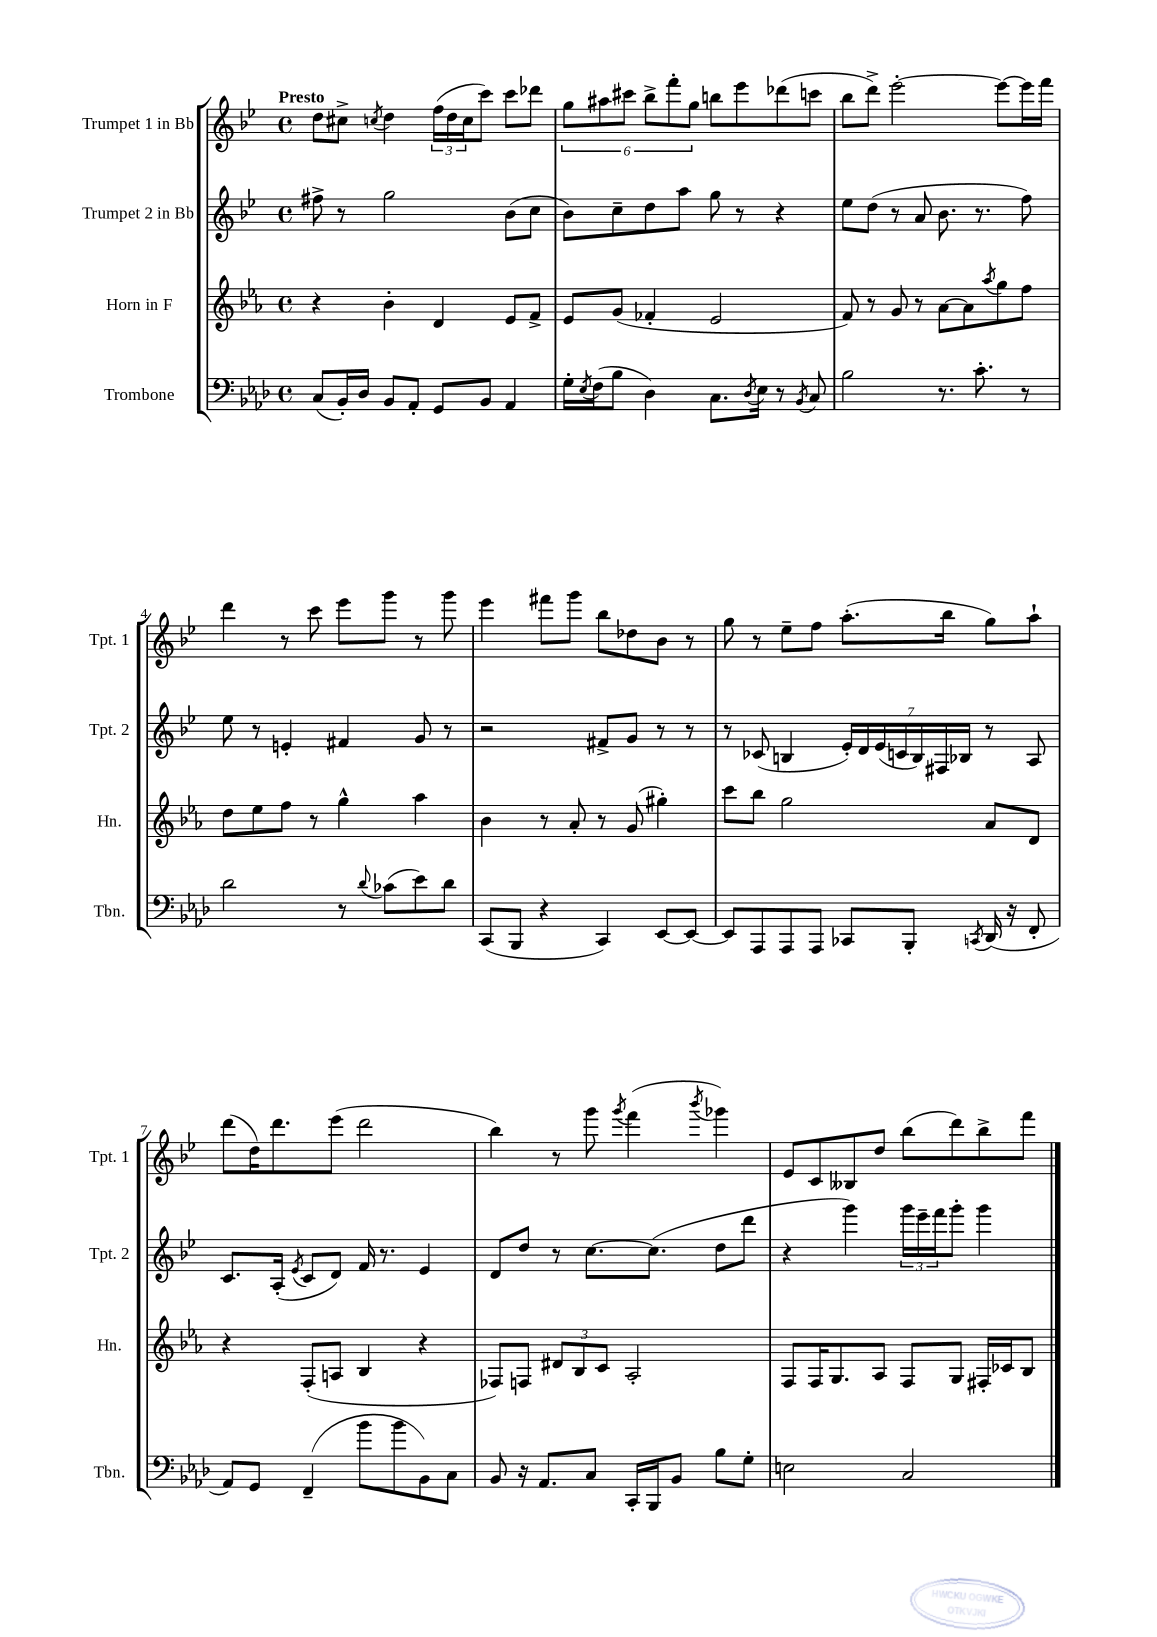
<<
\new StaffGroup <<
\new Staff = "s0" \with { instrumentName = "Trumpet 1 in Bb" shortInstrumentName = "Tpt. 1" } {
    \clef treble \key bes \major \defaultTimeSignature \time 4/4 \tempo "Presto"
    d''8 cis''8-> \acciaccatura { c''8 } d''4 \tuplet 3/2 { f''16( d''16 c''16 } c'''8) c'''8 des'''8 |
    \tuplet 6/4 { g''8 ais''8 cis'''8 bes''8-> f'''8-. g''8 } b''8 ees'''8 des'''8( c'''8 |
    bes''8 d'''8->) ees'''2~-. ees'''8~ ees'''16 f'''16 |
    d'''4 r8 c'''8 ees'''8 g'''8 r8 g'''8 |
    ees'''4 fis'''8 g'''8 bes''8 des''8 bes'8 r8 |
    g''8 r8 ees''8-- f''8 a''8.-.( bes''16 g''8) a''8-! |
    d'''8( d''16) d'''8. ees'''8( d'''2 |
    bes''4) r8 g'''8 \acciaccatura { g'''8 } f'''4( \acciaccatura { bes'''8 } ges'''4) |
    ees'8 c'8 beses8 d''8 bes''8( d'''8) bes''8-> f'''8 \bar "|." |
}
\new Staff = "s1" \with { instrumentName = "Trumpet 2 in Bb" shortInstrumentName = "Tpt. 2" } {
    \clef treble \key bes \major \defaultTimeSignature \time 4/4
    fis''8-> r8 g''2 bes'8( c''8 |
    bes'8) c''8-- d''8 a''8 g''8 r8 r4 |
    ees''8 d''8( r8 a'8 bes'8. r8. f''8) |
    ees''8 r8 e'4-. fis'4 g'8 r8 |
    r2 fis'8-> g'8 r8 r8 |
    r8 ces'8( b4 \tuplet 7/4 { ees'16-.) d'16 ees'16( c'16 b16) fis16 bes16 } r8 a8 |
    c'8. a16-.( \acciaccatura { ees'8 } c'8 d'8) f'16 r8. ees'4 |
    d'8 d''8 r8 c''8.~ c''8.( d''8 d'''8 |
    r4 g'''4) \tuplet 3/2 { g'''16 ees'''16-- f'''16 } g'''8-. g'''4 \bar "|." |
}
\new Staff = "s2" \with { instrumentName = "Horn in F" shortInstrumentName = "Hn." } {
    \clef treble \key ees \major \defaultTimeSignature \time 4/4
    r4 bes'4-. d'4 ees'8 f'8-> |
    ees'8 g'8( fes'4-. ees'2 |
    f'8) r8 g'8 r8 aes'8~ aes'8 \acciaccatura { aes''8 } g''8 f''8 |
    d''8 ees''8 f''8 r8 g''4-^ aes''4 |
    bes'4 r8 aes'8-. r8 g'8( gis''4-.) |
    c'''8 bes''8 g''2 aes'8 d'8 |
    r4 f8-.( a8 bes4 r4 |
    fes8) f8 \tuplet 3/2 { dis'8 bes8 c'8 } aes2-. |
    f8 f16 g8. aes8 f8 g8 fis16-. ces'16 bes8 \bar "|." |
}
\new Staff = "s3" \with { instrumentName = "Trombone" shortInstrumentName = "Tbn." } {
    \clef bass \key aes \major \defaultTimeSignature \time 4/4
    c8( bes,16-.) des16 bes,8 aes,8-. g,8 bes,8 aes,4 |
    g16-. \acciaccatura { ees8 } f16( bes8 des4) c8. \acciaccatura { des8 } ees16 r8 \acciaccatura { bes,8 } c8 |
    bes2 r8. c'8.-. r8 |
    des'2 r8 \appoggiatura { des'8 } ces'8( ees'8) des'8 |
    c,8( bes,,8 r4 c,4) ees,8~ ees,8~ |
    ees,8 aes,,8 aes,,8 aes,,8 ces,8 bes,,8-. \acciaccatura { c,8 } des,16( r16 f,8-. |
    aes,8) g,8 f,4--( bes'8 bes'8 bes,8) c8 |
    bes,8 r16 aes,8. c8 c,16-. bes,,16 bes,8 bes8 g8-. |
    e2 c2 \bar "|." |
}
>>
>>
